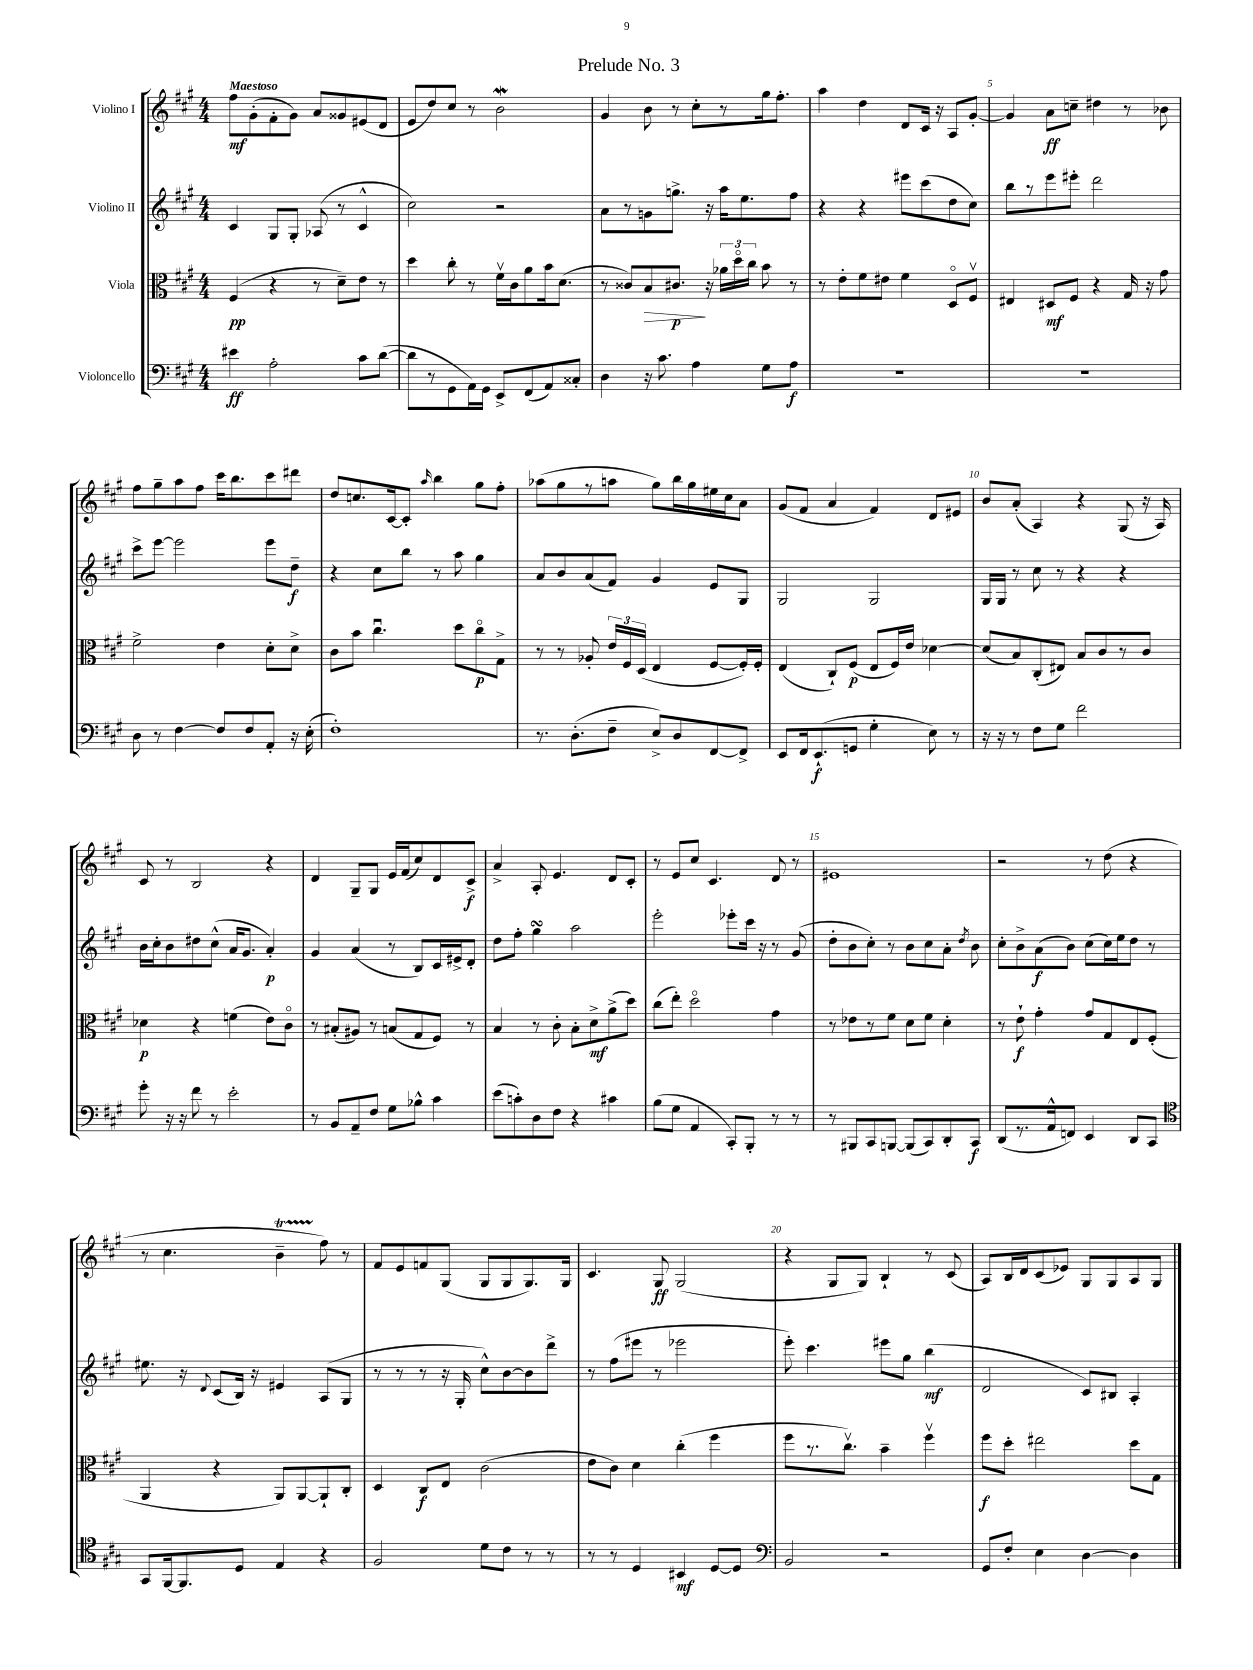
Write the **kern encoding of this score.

**kern	**dynam	**kern	**dynam	**kern	**dynam	**kern	**dynam
*part4	*part4	*part3	*part3	*part2	*part2	*part1	*part1
*staff4	*staff4	*staff3	*staff3	*staff2	*staff2	*staff1	*staff1
*I"Violoncello	*	*I"Viola	*	*I"Violino II	*	*I"Violino I	*
*clefF4	*	*clefC3	*	*clefG2	*	*clefG2	*
*k[f#c#g#]	*	*k[f#c#g#]	*	*k[f#c#g#]	*	*k[f#c#g#]	*
*M4/4	*	*M4/4	*	*M4/4	*	*M4/4	*
=1	=1	=1	=1	=1	=1	=1	=1
!	!	!	!	!	!	!LO:TX:a:B:t=Maestoso	!
4e#X\	ff	(4F#/	pp	4c#/	.	8ff#\L	mf
.	.	.	.	.	.	(8g#'\	.
2A'\	.	4r	.	8G#/L	.	8f#'\	.
.	.	.	.	8G#'/J	.	8g#\J)	.
.	.	8r	.	(8A-X/	.	8a/L	.
.	.	8d~\L)	.	8r	.	8g##X/	.
8c#\L	.	8e\J	.	4c#^^/	.	(8e#X/	.
([8d\J	.	8r	.	.	.	8d/J	.
=2	=2	=2	=2	=2	=2	=2	=2
8d\L]	.	4dd\	.	2cc#\)	.	8e/L	.
8r	.	.	.	.	.	8dd/)	.
8GG#\	.	8cc#'\	.	.	.	8cc#/J	.
16AA\L)	.	8r	.	.	.	8r	.
16GG#\JJ	.	.	.	.	.	.	.
8EE^/L	.	16f#v\LL	.	2r	.	2bW\	.
.	.	16c#\J	.	.	.	.	.
(8FF#/	.	8a\	.	.	.	.	.
8AA/)	.	16b\k	.	.	.	.	.
.	.	(8.d\J	.	.	.	.	.
8C##X'/J	.	.	.	.	.	.	.
=3	=3	=3	=3	=3	=3	=3	=3
4D\	.	8r	.	8a\L	.	4g#/	.
.	.	8c##X/L)	.	8r	.	.	.
!	!	!	!LO:HP:b	!	!	!	!
16r	.	8B/	>	8gn\	.	8b\	.
8.c#\	.	.	.	.	.	.	.
.	.	8.c#X/J	p	8.ggn^\J	.	8r	.
4A\	.	.	.	.	.	8cc#'\L	.
.	.	16r	]	16r	.	.	.
.	.	24a-X\LL	.	16aa\KL	.	8r	.
.	.	24dd\	.	.	.	.	.
.	.	.	.	8.ee\	.	.	.
.	.	24cc#\JJ	.	.	.	.	.
8G#\L	.	8b\	.	.	.	16gg#\k	.
.	.	.	.	.	.	8.ff#'\J	.
8A\J	f	8r	.	8ff#\J	.	.	.
=4	=4	=4	=4	=4	=4	=4	=4
1r	.	8r	.	4r	.	4aa\	.
.	.	8e'\L	.	.	.	.	.
.	.	8f#\	.	4r	.	4dd\	.
.	.	8e#X\J	.	.	.	.	.
.	.	4f#\	.	8eee#X\L	.	8d/L	.
.	.	.	.	(8ccc#\	.	16c#/Jk	.
.	.	.	.	.	.	16r	.
.	.	8D/L	.	8dd\	.	8A/L	.
.	.	8F#v/J	.	8cc#\J)	.	[8g#'/J	.
=5	=5	=5	=5	=5	=5	=5	=5
1r	.	4E#X/	.	8bb\L	.	4g#/]	.
.	.	.	.	8r	.	.	.
.	.	8D#X/L	mf	8eee\	.	8a\L	ff
.	.	8F#/J	.	8eee#X'\J	.	8ccn~\J	.
.	.	4r	.	2ddd\	.	4dd#X\	.
.	.	16G#/	.	.	.	8r	.
.	.	16r	.	.	.	.	.
.	.	8g#\	.	.	.	8b-X\	.
!!LO:LB:g=z
=6	=6	=6	=6	=6	=6	=6	=6
8D\	.	2f#^\	.	8ccc#^\L	.	8ff#\L	.
8r	.	.	.	[8eee\J	.	8gg#~\	.
[4F#\	.	.	.	2eee\]	.	8aa\	.
.	.	.	.	.	.	8ff#\J	.
8F#/L]	.	4e\	.	.	.	16ccc#\KL	.
.	.	.	.	.	.	8.bb\	.
8F#/	.	.	.	.	.	.	.
8AA'/J	.	8d'\L	.	8eee\L	.	8ccc#\	.
16r	.	8d^\J	.	8dd~\J	f	8ddd#X\J	.
(16E'\	.	.	.	.	.	.	.
=7	=7	=7	=7	=7	=7	=7	=7
1F#')	.	8c#\L	.	4r	.	8dd/L	.
.	.	8b\J	.	.	.	8.ccn/	.
.	.	4.cc#u\	.	8cc#\L	.	.	.
.	.	.	.	.	.	[16c#/k	.
.	.	.	.	8bb\J	.	8c#'/J]	.
.	.	.	.	.	.	16qqaa/	.
.	.	.	.	8r	.	4bb\	.
.	.	8dd\L	.	8aa\	.	.	.
.	.	8cc#\	p	4gg#\	.	8gg#\L	.
.	.	8G#^\J	.	.	.	8ff#'\J	.
=8	=8	=8	=8	=8	=8	=8	=8
8.r	.	8r	.	8a/L	.	(8aa-X\L	.
.	.	8r	.	8b/	.	8gg#\	.
(8.D'\L	.	.	.	.	.	.	.
.	.	8A-X'/	.	(8a/	.	8r	.
8F#~\J	.	24e/LL	.	8f#/J)	.	8aan\J	.
.	.	24F#/	.	.	.	.	.
.	.	(24D/JJ	.	.	.	.	.
8E^/L)	.	4E/	.	4g#/	.	8gg#\L)	.
8D/	.	.	.	.	.	16bb\L	.
.	.	.	.	.	.	16gg#\	.
[8FF#/	.	[8F#/L	.	8e/L	.	16ee#X\	.
.	.	.	.	.	.	16cc#\J	.
8FF#^/J]	.	16F#'/L])	.	8G#/J	.	8a\J	.
.	.	16F#'/JJ	.	.	.	.	.
=9	=9	=9	=9	=9	=9	=9	=9
8EE/L	.	(4E/	.	2G#/	.	(8g#/L	.
16FF#/k	.	.	.	.	.	8f#/J	.
(8.EE`/	f	.	.	.	.	.	.
.	.	8C#`/L)	.	.	.	4a/	.
8GGn/J	.	(8F#/J	p	.	.	.	.
4G#'\	.	8E/L	.	2G#/	.	4f#/)	.
.	.	16F#/L)	.	.	.	.	.
.	.	16e/JJ	.	.	.	.	.
8E\)	.	[4d-X\	.	.	.	8d/L	.
8r	.	.	.	.	.	8e#X/J	.
=10	=10	=10	=10	=10	=10	=10	=10
16r	.	(8d-/L]	.	16G#/LL	.	8b/L	.
16r	.	.	.	16G#/JJ	.	.	.
8r	.	8B/)	.	8r	.	(8a'/J	.
8F#\L	.	(8C#'/	.	8cc#\	.	4A/)	.
8G#\J	.	8E#X/J)	.	8r	.	.	.
2f#\	.	8B/L	.	4r	.	4r	.
.	.	8c#/	.	.	.	.	.
.	.	8r	.	4r	.	(8G#/	.
.	.	8c#/J	.	.	.	16r	.
.	.	.	.	.	.	16A/)	.
!!LO:LB:g=z
=11	=11	=11	=11	=11	=11	=11	=11
8g#'\	.	4d-X\	p	16b\LL	.	8c#/	.
.	.	.	.	16cc#'\J	.	.	.
16r	.	.	.	8b\	.	8r	.
16r	.	.	.	.	.	.	.
8f#\	.	4r	.	8dd#X\	.	2B/	.
8r	.	.	.	(8cc#^^\J	.	.	.
2e'\	.	(4fn\	.	16a/KL	.	.	.
.	.	.	.	8.g#/J	.	.	.
.	.	8e\L)	.	4a'/)	p	4r	.
.	.	8c#\J	.	.	.	.	.
=12	=12	=12	=12	=12	=12	=12	=12
8r	.	8r	.	4g#/	.	4d/	.
8BB/L	.	(8B#X'/L	.	.	.	.	.
8AA~/	.	8A#X/J)	.	(4a/	.	8G#~/L	.
8F#/J	.	8r	.	.	.	8G#/J	.
8G#\L	.	(8Bn/L	.	8r	.	16e/LL	.
.	.	.	.	.	.	(16f#/J	.
8B-X^^\J	.	8G#/	.	8B/L)	.	8cc#/)	.
4c#\	.	8F#/J)	.	16c#/L	.	8d/	.
.	.	.	.	16e#X^/J	.	.	.
.	.	8r	.	8d'/J	.	8c#^/J	f
=13	=13	=13	=13	=13	=13	=13	=13
(8e\L	.	4B/	.	8dd\L	.	4a^/	.
8cn'\)	.	.	.	8ff#'\J	.	.	.
8D\	.	8r	.	4gg#sSsS\	.	8A'/	.
8F#\J	.	8c#'\	.	.	.	4.e/	.
4r	.	8B'\L	.	2aa\	.	.	.
.	.	8d^\	mf	.	.	.	.
4c#X\	.	(8a^\	.	.	.	8d/L	.
.	.	8dd\J)	.	.	.	8c#'/J	.
=14	=14	=14	=14	=14	=14	=14	=14
(8B\L	.	(8cc#\L	.	2eee'\	.	8r	.
8G#\J	.	8ee'\J)	.	.	.	8e/L	.
4AA/	.	2dd\	.	.	.	8cc#/J	.
.	.	.	.	.	.	4.c#/	.
8CC#'/L)	.	.	.	8eee-X'\L	.	.	.
8BBB'/J	.	.	.	16ccc#\Jk	.	.	.
.	.	.	.	16r	.	.	.
8r	.	4g#\	.	8r	.	8d/	.
8r	.	.	.	(8g#/	.	8r	.
=15	=15	=15	=15	=15	=15	=15	=15
8r	.	8r	.	8dd'\L	.	1e#X	.
8BBB#X/L	.	8e-X\L	.	8b\	.	.	.
8CC#/	.	8r	.	8cc#'\J)	.	.	.
[8BBBn/J	.	8f#\J	.	8r	.	.	.
(8BBB/L]	.	8d\L	.	8b\L	.	.	.
8CC#/)	.	8f#\J	.	8cc#\	.	.	.
8DD'/	.	4d'\	.	8a'\J	.	.	.
.	.	.	.	8qdd/	.	.	.
8CC#/J	f	.	.	8b\	.	.	.
=16	=16	=16	=16	=16	=16	=16	=16
(8DD/L	.	8r	.	8cc#'\L	.	2r	.
8.r	.	8e`\	f	8b^\	.	.	.
.	.	4g#'\	.	(8a\	f	.	.
16AA^^/k	.	.	.	.	.	.	.
8FFn/J)	.	.	.	8b\J)	.	.	.
4EE/	.	8g#/L	.	(8cc#\L	.	8r	.
.	.	8G#/	.	16cc#\L)	.	(8dd\	.
.	.	.	.	16ee\J	.	.	.
8DD/L	.	8E/	.	8dd\J	.	4r	.
8CC#/J	.	(8F#'/J	.	8r	.	.	.
!!LO:LB:g=z
=17	=17	=17	=17	=17	=17	=17	=17
*clefC4	*	*	*	*	*	*	*
8GG#/L	.	4AA/	.	8.ee#X\	.	8r	.
[16FF#/k	.	.	.	.	.	4.cc#\	.
8.FF#/]	.	.	.	16r	.	.	.
.	.	.	.	8qqd/	.	.	.
.	.	4r	.	(8c#/L	.	.	.
8D/J	.	.	.	16B/Jk)	.	.	.
.	.	.	.	16r	.	.	.
4E/	.	8AA/L)	.	4e#X/	.	4bT~\	.
.	.	[8AA/	.	.	.	.	.
4r	.	8AA`/]	.	(8A/L	.	8ff#\)	.
.	.	8C#'/J	.	8G#/J	.	8r	.
=18	=18	=18	=18	=18	=18	=18	=18
2F#/	.	4D/	.	8r	.	8f#/L	.
.	.	.	.	8r	.	8e/	.
.	.	8C#/L	f	8r	.	8fn/	.
.	.	8E/J	.	16r	.	(8G#/J	.
.	.	.	.	16G#'/	.	.	.
8d\L	.	(2c#\	.	8cc#^^\L)	.	8G#/L	.
8c#\J	.	.	.	[8b\	.	8G#/	.
8r	.	.	.	8b\]	.	8.G#/)	.
8r	.	.	.	8ddd^\J	.	.	.
.	.	.	.	.	.	16G#/Jk	.
=19	=19	=19	=19	=19	=19	=19	=19
8r	.	8e\L	.	8r	.	4.c#/	.
8r	.	8c#\J)	.	(8ff#\L	.	.	.
4D/	.	4d\	.	8eee#X\J	.	.	.
.	.	.	.	8r	.	8G#/	ff
4BB#X/	mf	(4cc#'\	.	2eee-X\	.	(2G#/	.
[8D/L	.	4ff#\	.	.	.	.	.
8D/J]	.	.	.	.	.	.	.
=20	=20	=20	=20	=20	=20	=20	=20
*clefF4	*	*	*	*	*	*	*
2BB/	.	8ff#\L	.	8eee'\)	.	4r	.
.	.	8.r	.	4.ccc#\	.	.	.
.	.	.	.	.	.	8G#/L	.
.	.	8.cc#v\J)	.	.	.	.	.
.	.	.	.	.	.	8G#/J)	.
2r	.	4b~\	.	8eee#X\L	.	4B`/	.
.	.	.	.	8gg#\J	.	.	.
.	.	4ff#v\	.	(4bb\	mf	8r	.
.	.	.	.	.	.	(8c#/	.
=21	=21	=21	=21	=21	=21	=21	=21
8GG#/L	.	8ff#\L	f	2d/	.	8A/L)	.
8F#'/J	.	8dd'\J	.	.	.	16B/L	.
.	.	.	.	.	.	16d/J	.
4E\	.	2ee#X\	.	.	.	(8c#/	.
.	.	.	.	.	.	8e-X/J)	.
[4D\	.	.	.	8c#/L)	.	8G#/L	.
.	.	.	.	8B#X/J	.	8G#/	.
4D\]	.	8dd\L	.	4A'/	.	8A/	.
.	.	8G#\J	.	.	.	8G#/J	.
==	==	==	==	==	==	==	==
*-	*-	*-	*-	*-	*-	*-	*-
